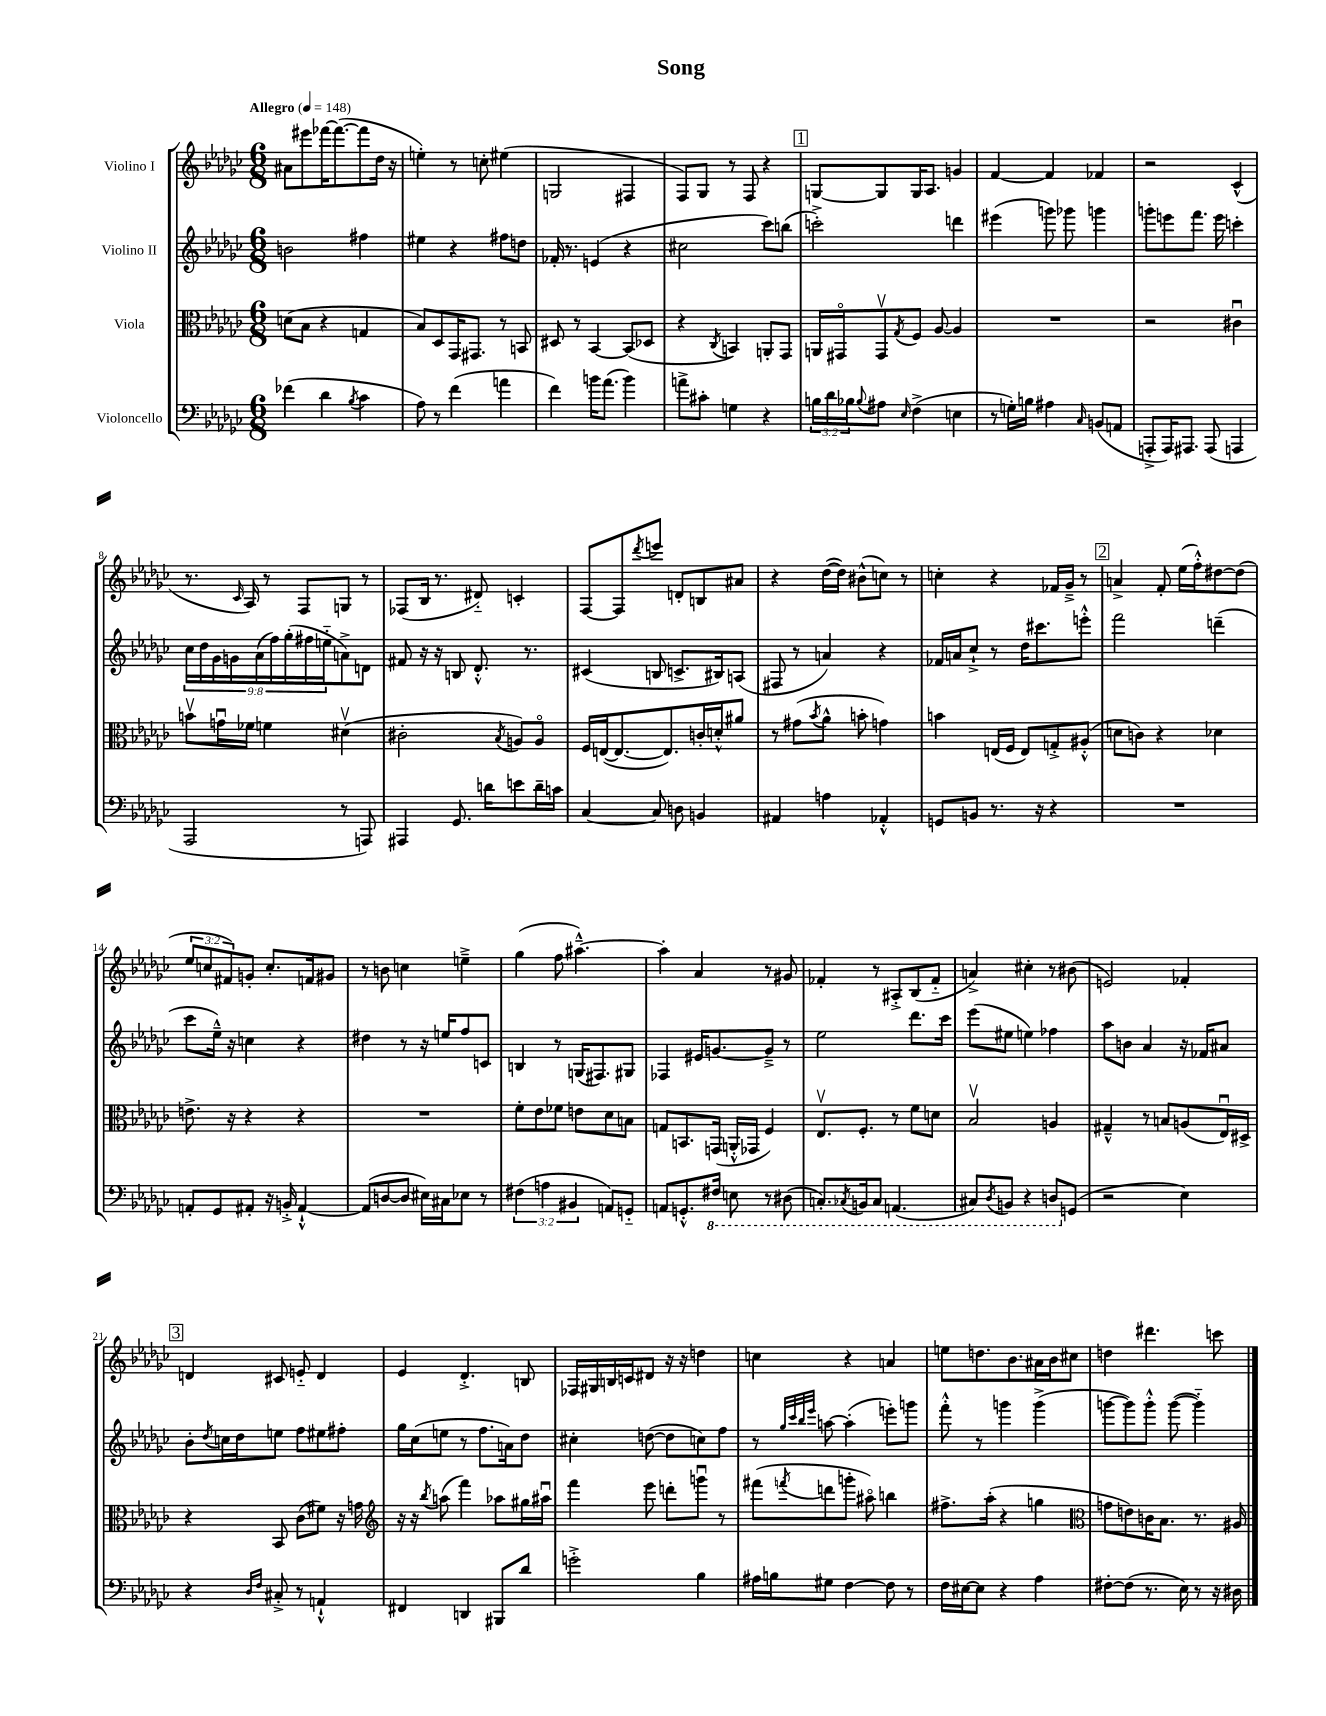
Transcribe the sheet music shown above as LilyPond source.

\header { title = "Song" }
<<
\new StaffGroup <<
\new Staff = "s0" \with { instrumentName = "Violino I" } {
    \clef treble \key ges \major \numericTimeSignature \time 6/8 \override Staff.TupletNumber.text = #tuplet-number::calc-fraction-text \tempo "Allegro" 4 = 148
    ais'8 eis'''8 fes'''16~ fes'''8.~( fes'''8 des''16 r16 |
    e''4-.) r8 c''8-. eis''4( |
    g2 fis4 |
    f8) ges8 r8 f8 r4 |
    \mark \markup { \box "1" } g8~ g8 g16 aes8. g'4 |
    f'4~ f'4 fes'4 |
    r2 ces'4-^( |
    r8. \grace { ces'16 } aes16) r8 f8 g8 r8 |
    fes8( bes16 r8. dis'8-_) c'4-. |
    f8~ f8 \acciaccatura { des'''8 } e'''8 d'8-. b8 ais'8 |
    r4 des''16~( des''16) bis'8-^( c''8) r8 |
    c''4-. r4 fes'16 ges'16---> r8 |
    \mark \markup { \box "2" } a'4-> f'8-. ees''16( f''16-.-^) dis''8~ dis''8( |
    \tuplet 3/2 { ees''8 c''8 fis'8) } g'8-. c''8.-. f'16 gis'8 |
    r8 b'8 c''4 e''4---> |
    ges''4( f''8 ais''4.~---^) |
    ais''4-. aes'4 r8 gis'8 |
    fes'4-. r8 ais8-.-> bes8( fes'8-_ |
    a'4->) cis''4-. r8 bis'8( |
    e'2) fes'4-. |
    \mark \markup { \box "3" } d'4 cis'8 e'8-_ d'4 |
    ees'4 des'4.-.-> b8 |
    fes16 gis16 b16 c'16 dis'8 r16 r16 d''4 |
    c''4 r4 a'4 |
    e''8 d''8. bes'8. ais'16 bes'16 cis''8 |
    d''4 dis'''4. c'''8 \bar "|." |
}
\new Staff = "s1" \with { instrumentName = "Violino II" } {
    \clef treble \key ges \major \numericTimeSignature \time 6/8 \override Staff.TupletNumber.text = #tuplet-number::calc-fraction-text
    b'2 fis''4 |
    eis''4 r4 fis''8 d''8 |
    fes'16-. r8. e'4( r4 |
    cis''2 ces'''8) b''8( |
    \mark \markup { \box "1" } c'''2-.->) d'''4 |
    eis'''4( g'''8) ges'''8 g'''4 |
    g'''8-. e'''8 f'''8. e'''16 c'''4-. |
    \tuplet 9/8 { ces''16 des''16 ges'16 g'16 aes'16( f''16) ges''16-.( fis''16 e''16-_ } a'8->) d'8 |
    fis'8 r16 r16 b8 des'8.-.-^ r8. |
    cis'4( b8 c'8.-> bis16) a8( |
    fis8 r8 a'4) r4 |
    fes'16 a'16 ces''8-!-> r8 des''16 cis'''8. e'''8-.-^ |
    \mark \markup { \box "2" } f'''2 d'''4--( |
    ces'''8 ees''16---^) r16 c''4 r4 |
    dis''4 r8 r16 e''16 f''8 c'8 |
    b4 r8 g16( fis8.) gis8 |
    fes4 eis'16 g'8.~ g'8---> r8 |
    ees''2 des'''8. ces'''16 |
    ees'''8( eis''8 e''4) fes''4 |
    aes''8 b'8 aes'4 r16 fes'16 ais'8 |
    \mark \markup { \box "3" } bes'8-. \acciaccatura { des''8 } c''16 des''16 e''8 f''8 eis''8 fis''8-. |
    ges''16 ces''16( e''8 r8 f''8. a'16) des''8 |
    cis''4-. d''8~( d''8 c''8) f''8 |
    r8 \grace { ges''32 ces'''32 bes''32 ees'''32 } a''8~ a''4-.( e'''8-.) g'''8 |
    f'''8-.-^ r8 g'''4 g'''4->( |
    g'''8~ g'''8) g'''8-.-^ g'''8~( g'''4-_) \bar "|." |
}
\new Staff = "s2" \with { instrumentName = "Viola" } {
    \clef alto \key ges \major \numericTimeSignature \time 6/8
    d'8( bes8 r4 g4 |
    bes8) des8 ges,16 gis,8. r8 b,8 |
    dis8 r8 bes,4~ bes,8( des8 |
    r4 \acciaccatura { ces8 } b,4) a,8-. ges,8 |
    \mark \markup { \box "1" } a,16 gis,16\flageolet gis,8\upbow \acciaccatura { ges8 } f8 aes8~ aes4 |
    R2. |
    r2 cis'4\downbow |
    b'8\upbow g'16\downbow fes'16 f'4 dis'4\upbow( |
    cis'2-. \acciaccatura { bes8 } a8) a8\flageolet |
    f16 e16~( e8.~ e8.) c'16-. d'16-.-^ ais'8 |
    r8 gis'8( \acciaccatura { bes'8 } aes'8-^ b'8-. g'4) |
    b'4 e16( f16 e8) g8-.-> ais8-.-^( |
    \mark \markup { \box "2" } d'8 c'8) r4 des'4 |
    e'8.-> r16 r4 r4 |
    R2. |
    f'8-. ees'8 fes'8 e'8 des'8 b8 |
    g8 b,8. g,16( a,16-.-^ ges,16 f4) |
    ees8.\upbow f8.-. r8 f'8 d'8 |
    bes2\upbow a4 |
    gis4---^ r8 b8 a8( ees16\downbow) dis16-> |
    \mark \markup { \box "3" } r4 bes,8 ces'8( fis'8) r16 g'16 |
    \clef treble r16 r16 \acciaccatura { bes''8 } a''8( f'''4) aes''8 gis''16 ais''16\downbow |
    f'''4 ees'''8 d'''8-. g'''8\downbow r8 |
    fis'''8( \acciaccatura { f'''8 } d'''8 g'''8-. ais''8\flageolet) b''4 |
    fis''8.-> aes''16-.( r4 g''4 |
    \clef alto g'8 e'8) c'16 bes8. r8. ais16 \bar "|." |
}
\new Staff = "s3" \with { instrumentName = "Violoncello" } {
    \clef bass \key ges \major \numericTimeSignature \time 6/8 \override Staff.TupletNumber.text = #tuplet-number::calc-fraction-text
    fes'4( des'4 \acciaccatura { bes8 } ces'4 |
    aes8) r8 f'4( a'4 |
    f'4) b'16 aes'8.( b'4) |
    a'8-> cis'8-. g4 r4 |
    \mark \markup { \box "1" } \tuplet 3/2 { b16 des'16 bes16 } \appoggiatura { bes8 } ais8 \grace { ees16 } f4->( e4 |
    r8 g16-.) b16 ais4 \grace { ces16 } b,8( a,8 |
    a,,8-.-> a,,16) ais,,8. ais,,8( a,,4 |
    aes,,2 r8 a,,8) |
    ais,,4 ges,8. d'16 e'8 d'16-- c'16 |
    ces4~ ces8 d8 b,4 |
    ais,4 a4 aes,4-.-^ |
    g,8 b,8 r8. r16 r4 |
    \mark \markup { \box "2" } R2. |
    a,8-. ges,8 ais,8-. r16 b,16-.-> ais,4~-!-^ |
    ais,8( d8~ d8 eis16) cis16 ees8 r8 |
    \tuplet 3/2 { fis4( a4 bis,4 } a,8) g,8-_ |
    a,8 g,8.-.-^ \ottava #-1 fis,16 e,8 r8 dis,8( |
    c,8.-.) \acciaccatura { ces,8 } b,,16 ces,8 a,,4.( |
    cis,8) \acciaccatura { des,8 } b,,8 r4 d,8 \ottava #0 g,8( |
    r2 ees4) |
    \mark \markup { \box "3" } r4 \grace { des16 f16 } cis8-.-> r8 a,4-!-^ |
    fis,4 d,4 bis,,8 des'8 |
    g'2-.-> bes4 |
    ais16 b16 gis8 f4~ f8 r8 |
    f16 eis16~ eis8 r4 aes4 |
    fis8~-. fis8( r8. ees16) r8 r16 dis16 \bar "|." |
}
>>
>>
